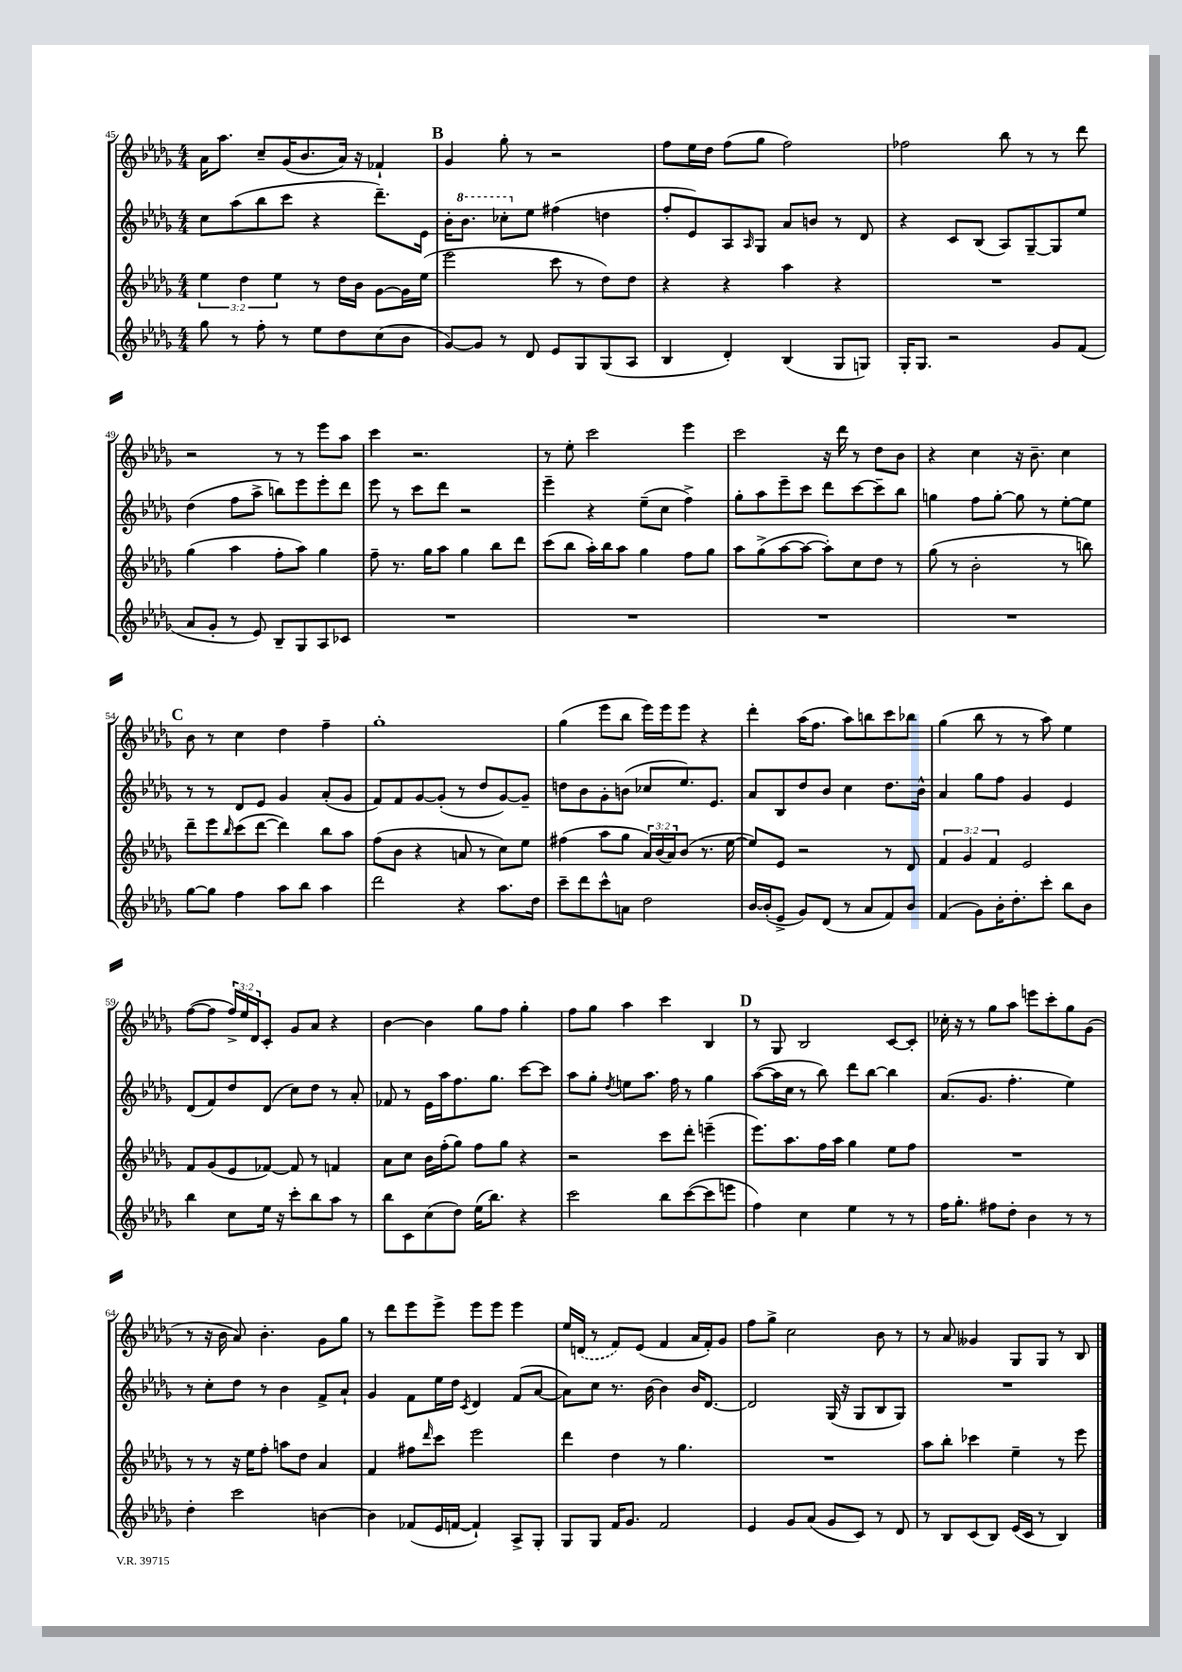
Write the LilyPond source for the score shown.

<<
\new StaffGroup <<
\new Staff = "s0" {
    \clef treble \key des \major \numericTimeSignature \time 4/4 \override Staff.TupletNumber.text = #tuplet-number::calc-fraction-text
    aes'16 aes''8. c''8-- ges'16( bes'8. aes'16) r16 fes'4-! |
    \mark \markup { \bold "B" } ges'4 ges''8-. r8 r2 |
    f''8 ees''16 des''16 f''8( ges''8 f''2) |
    fes''2 bes''8 r8 r8 des'''8 |
    r2 r8 r8 ees'''8 aes''8 |
    c'''4 r2. |
    r8 ees''8-. c'''2 ees'''4 |
    c'''2 r16 des'''16 r8 des''8 bes'8 |
    r4 c''4 r16 bes'8.-- c''4 |
    \mark \markup { \bold "C" } bes'8 r8 c''4 des''4 f''4-- |
    ges''1-. |
    ges''4( ees'''8 bes''8 ees'''16) ees'''16 ees'''8 r4 |
    des'''4-. aes''16( f''8. aes''8) b''8 c'''8 bes''8 |
    ges''4( bes''8 r8 r8 aes''8) ees''4 |
    f''8~( f''8 \tuplet 3/2 { f''16->) ees''16 des'16 } c'8-. ges'8 aes'8 r4 |
    bes'4~ bes'4 ges''8 f''8 ges''4-. |
    f''8 ges''8 aes''4 c'''4 bes4 |
    \mark \markup { \bold "D" } r8 ges8 bes2 c'8~ c'8-. |
    ces''16-. r16 r8 ges''8 aes''8 e'''8 c'''8-. ges''8 ges'8( |
    r8 r16 bes'16 aes'8) bes'4.-. ges'8 ges''8 |
    r8 des'''8 ees'''8 ees'''8-> ees'''8 ees'''8 ees'''4 |
    ees''16 \once \slurDashed d'16( r8 f'8) ees'8( f'4 aes'16 f'16-.) ges'8 |
    f''8 ges''8-> c''2 bes'8 r8 |
    r8 aes'8 geses'4 ges8 ges8 r8 bes8 \bar "|." |
}
\new Staff = "s1" {
    \clef treble \key des \major \numericTimeSignature \time 4/4
    c''8 aes''8( bes''8 c'''8 r4 des'''8.--) ees'16 |
    \mark \markup { \bold "B" } bes'16-. \ottava #1 bes''8. ces'''8-. \ottava #0 ees''8 fis''4( d''4 |
    f''8-. ees'8) aes8 \grace { aes16 } ges8 aes'8 b'8 r8 des'8 |
    r4 c'8 bes8( aes8) ges8~-- ges8 ees''8 |
    des''4( f''8 aes''8-> b''8) ees'''8 ees'''8-. des'''8 |
    ees'''8 r8 c'''8 des'''8 r2 |
    ees'''4-- r4 ees''8--( c''8 f''4->) |
    ges''8-. aes''8 ees'''8-- c'''8 des'''8 c'''8~ c'''8-- bes''8 |
    g''4 f''8 g''8~-. g''8 r8 ees''8~-. ees''8 |
    \mark \markup { \bold "C" } r8 r8 des'8 ees'8 ges'4 aes'8-.( ges'8 |
    f'8) f'8 ges'8~ ges'8-.( r8 des''8 ges'8~) ges'8-- |
    d''8 bes'8 ges'8-. b'8( ces''8 ees''8.) ees'8. |
    aes'8 bes8 des''8 bes'8 c''4 des''8. bes'16-^ |
    aes'4 ges''8 f''8 ges'4 ees'4 |
    des'8( f'8) des''8 des'8( c''8) des''8 r8 aes'8-. |
    fes'8 r8 ees'16 aes''16 f''8. ges''8. c'''8~ c'''8 |
    aes''8 ges''8-. \acciaccatura { des''8 } e''8 aes''8. f''16 r8 ges''4 |
    \mark \markup { \bold "D" } aes''8~( aes''16 c''16 r8 bes''8) des'''8 bes''8~ bes''4 |
    aes'8.( ges'8. f''4.-. ees''4) |
    r8 c''8-. des''8 r8 bes'4 f'8-> aes'8-! |
    ges'4 f'8 ees''16 des''16 \acciaccatura { c'8 } des'4 f'8( aes'8~ |
    aes'8) c''8 r8. bes'16~ bes'4 bes'16 des'8.~ |
    des'2 ges16( r16 ges8 bes8 ges8) |
    R1 \bar "|." |
}
\new Staff = "s2" {
    \clef treble \key des \major \numericTimeSignature \time 4/4 \override Staff.TupletNumber.text = #tuplet-number::calc-fraction-text
    \tuplet 3/2 { ees''4 des''4 ees''4 } r8 des''16 bes'16 ges'8~ ges'16 ees''16( |
    \mark \markup { \bold "B" } ees'''2 c'''8 r8 des''8) des''8 |
    r4 r4 aes''4 r4 |
    R1 |
    ges''4( aes''4 f''8-. aes''8) ges''4 |
    f''8-- r8. ges''16 aes''8 ges''4 bes''8 des'''8 |
    c'''8( bes''8 aes''16-.) bes''16 aes''8 ges''4 f''8 ges''8 |
    aes''8 ges''8->( aes''8~ aes''8~ aes''8-.) c''8 des''8 r8 |
    ges''8( r8 bes'2-. r8 b''8) |
    \mark \markup { \bold "C" } des'''8-- ees'''8 \grace { bes''16 } c'''8( des'''8~ des'''4) bes''8 aes''8 |
    f''8( bes'8 r4 a'8 r8 c''8) ees''8 |
    fis''4( aes''8 ges''8 \tuplet 3/2 { aes'16) bes'16( aes'16) } bes'8( r8. ees''16~ |
    ees''8) ees'8 r2 r8 des'8 |
    \tuplet 3/2 { f'4 ges'4 f'4 } ees'2 |
    f'8 ges'8( ees'8 fes'8~) fes'8 r8 f'4 |
    aes'8 c''8 bes'16 f''16-.( ges''8) f''8 ges''8 r4 |
    r2 c'''8 des'''8-. e'''4--( |
    \mark \markup { \bold "D" } ees'''8.) aes''8. f''16 aes''16 ges''4 ees''8 f''8 |
    R1 |
    r8 r8 r16 ees''16 f''8-. a''8 des''8 aes'4 |
    f'4 fis''8 \grace { des'''16 } c'''8 ees'''2 |
    des'''4 des''4 r8 ges''4. |
    R1 |
    aes''8 bes''8-. ces'''4 ees''4-- r8 ees'''8 \bar "|." |
}
\new Staff = "s3" {
    \clef treble \key des \major \numericTimeSignature \time 4/4
    ges''8 r8 f''8-. r8 ees''8 des''8 c''8( bes'8 |
    \mark \markup { \bold "B" } ges'8~) ges'8 r8 des'8 ees'8 ges8 ges8( aes8 |
    bes4 des'4-.) bes4( ges8 g8) |
    ges16-. ges8. r2 ges'8 f'8( |
    aes'8 ges'8-. r8 ees'8) bes8-- ges8 aes8 ces'8 |
    R1 |
    R1 |
    R1 |
    R1 |
    \mark \markup { \bold "C" } ges''8~ ges''8 f''4 aes''8 bes''8 aes''4 |
    des'''2 r4 aes''8. des''16 |
    c'''8-- des'''8 c'''8-^ a'8 des''2 |
    bes'16~ bes'16-.( ees'8-> ges'8) des'8( r8 aes'8 f'8) bes'8 |
    f'4( ges'8) bes'16-. des''8.-. c'''8-. bes''8 bes'8 |
    bes''4 c''8 ees''16 r16 c'''8-. bes''8 aes''8 r8 |
    bes''8 c'8 c''8( des''8) ees''16( bes''8.) r4 |
    c'''2 bes''8 c'''8~( c'''8 e'''8 |
    \mark \markup { \bold "D" } f''4) c''4 ees''4 r8 r8 |
    f''16 ges''8.-. fis''8 des''8-. bes'4 r8 r8 |
    des''4-. c'''2 b'4~ |
    b'4 fes'8( ees'16 f'16~ f'4-!) aes8-> ges8-. |
    ges8 ges8 f'16 ges'8. f'2 |
    ees'4 ges'8 aes'8( ges'8 c'8) r8 des'8 |
    r8 bes8 c'8( bes8) ees'16( c'16 r8 bes4) \bar "|." |
}
>>
>>
\layout { \context { \Score currentBarNumber = #45 } }
